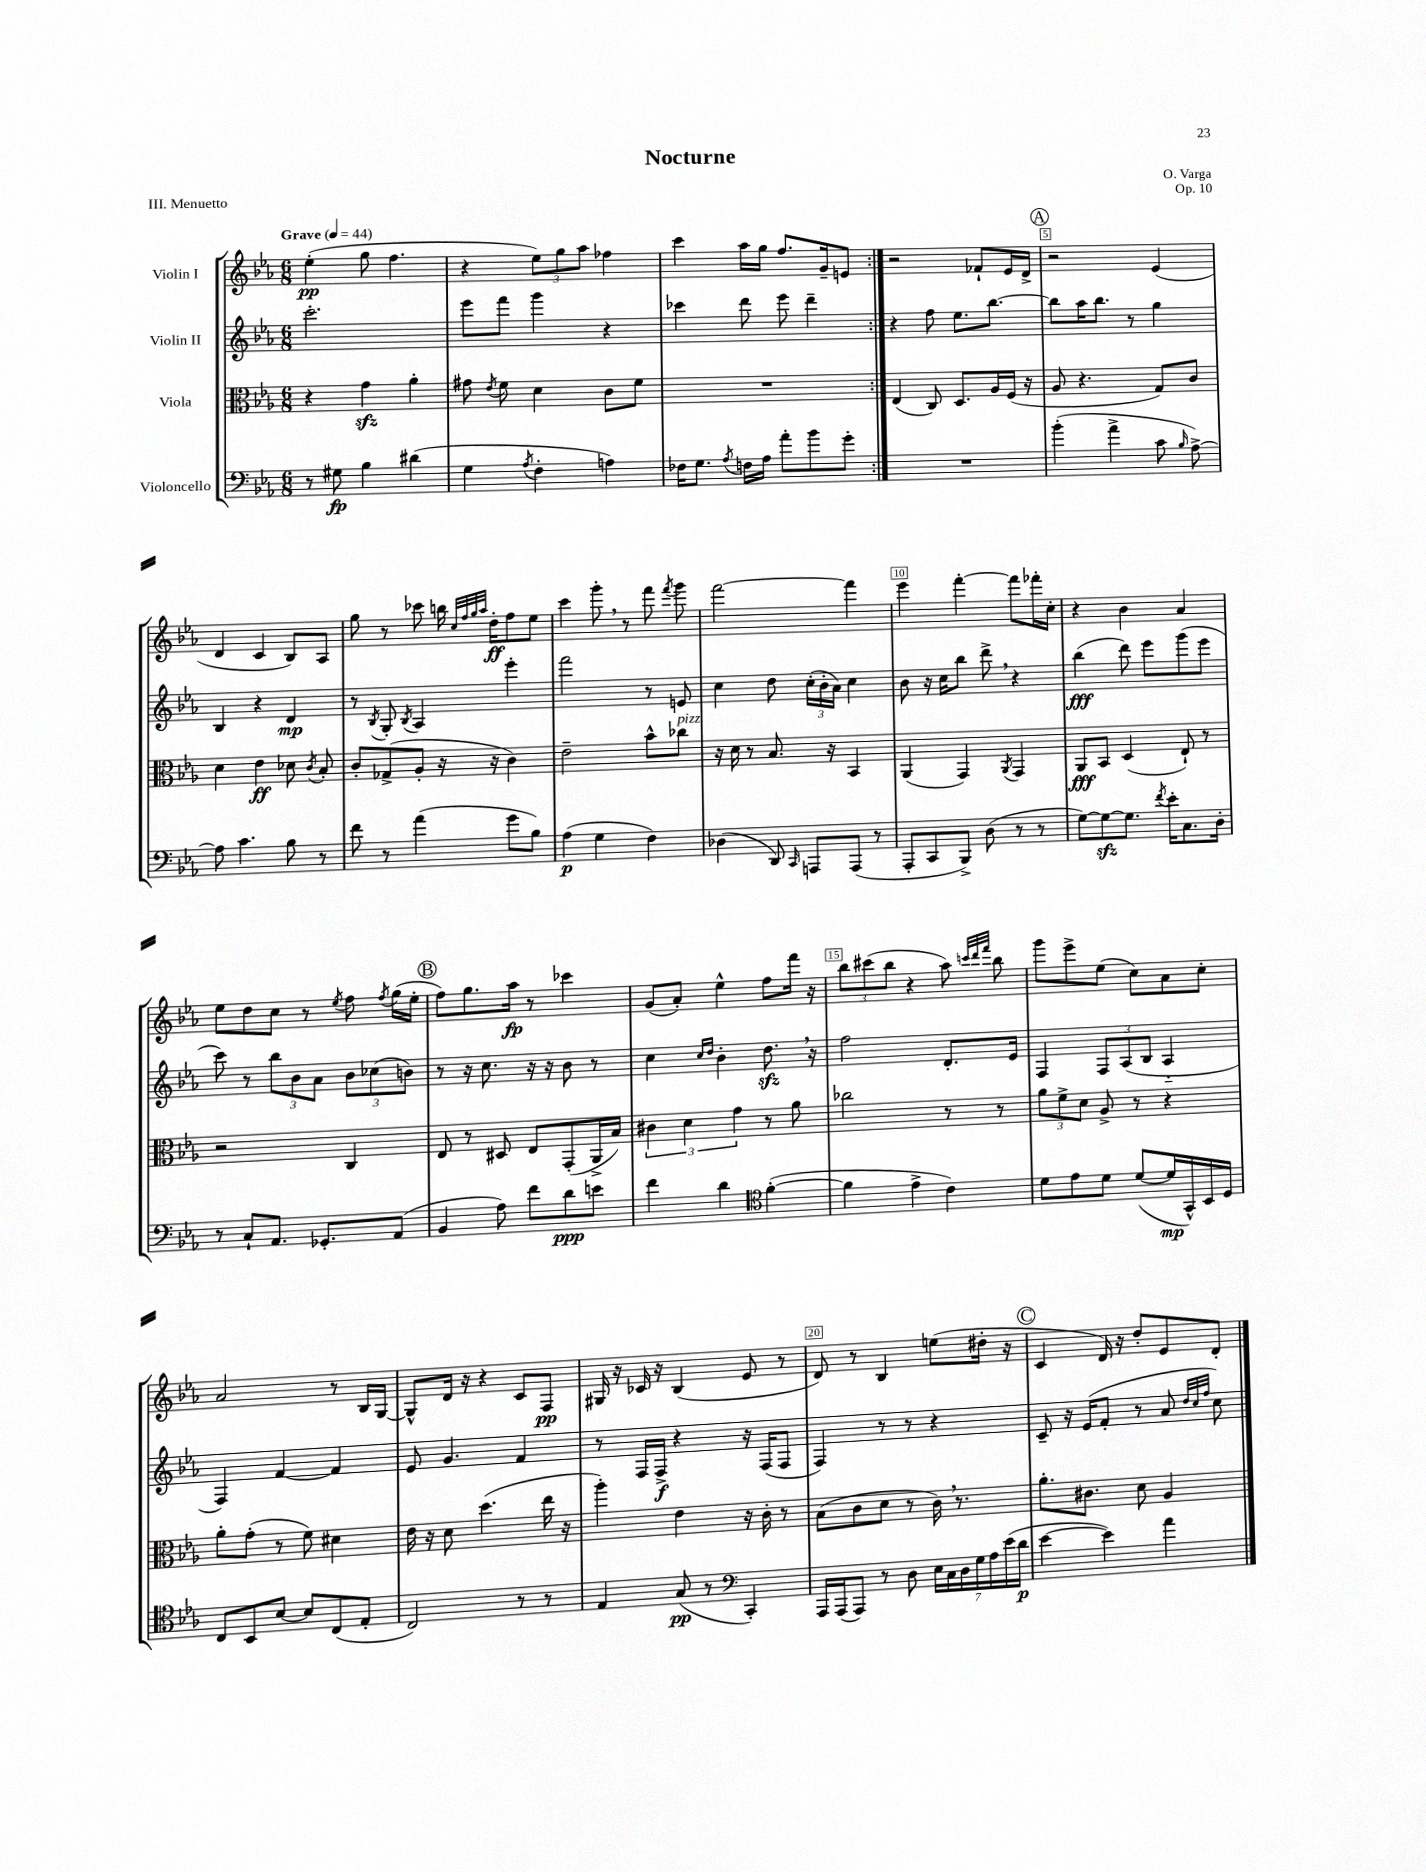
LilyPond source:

\header { title = "Nocturne" composer = "O. Varga" opus = "Op. 10" piece = "III. Menuetto" }
<<
\new StaffGroup <<
\new Staff = "s0" \with { instrumentName = "Violin I" } {
    \clef treble \key ees \major \numericTimeSignature \time 6/8 \tempo "Grave" 4 = 44
    \autoBeamOff \repeat volta 2 { ees''4-.\pp( g''8 f''4. |
    r4 \tuplet 3/2 { ees''8[) g''8 aes''8] } fes''4 |
    c'''4 aes''16[ g''16] f''8.[ g'16-- e'8] | }
    r2 fes'8[-! ees'16 d'16]-> |
    \mark \markup { \circle "A" } r2 ees'4( |
    d'4 c'4 bes8[) aes8] |
    g''8 r8 ces'''8 b''16 \grace { c''32[ f''32 g''32 aes''32] } d''16[-.\ff f''8 ees''8] |
    c'''4 g'''8-. \breathe r8 f'''8 \acciaccatura { f'''8 } g'''8 |
    f'''2~ f'''4 |
    ees'''4 f'''4~-. f'''8[ fes'''16-. c''16]-. |
    r4 bes'4 aes'4 |
    ees''8[ d''8 c''8] r8 \acciaccatura { ees''8 } f''8 \acciaccatura { f''8 } g''16[( ees''16]-. |
    \mark \markup { \circle "B" } f''8[) g''8. aes''16]\fp r8 ces'''4 |
    g'8[( aes'8]-.) ees''4-^ f''8[ f'''16] r16 |
    \tuplet 3/2 { bes''8[ cis'''8( bes''8] } r4 aes''8) \grace { c'''32[ d'''32 f'''32] } bes''8 |
    g'''8[ ees'''8-> ees''8]( c''8[) aes'8 c''8]-. |
    aes'2 r8 bes16[ g16]~ |
    g8[-^ d'16] r16 r4 c'8[ f8]\pp |
    gis16 r16 ces'16 r16 bes4( ees'8 r8 |
    d'8) r8 bes4 e''8[( dis''16]-. r16 |
    \mark \markup { \circle "C" } c'4 d'16) r16 d''8[-. ees'8 d'8]-. \bar "|." |
}
\new Staff = "s1" \with { instrumentName = "Violin II" } {
    \clef treble \key ees \major \numericTimeSignature \time 6/8
    \autoBeamOff \repeat volta 2 { c'''2.-. |
    ees'''8[ f'''8] g'''4 r4 |
    ces'''4 d'''8 ees'''8 d'''4-- | }
    r4 f''8 ees''8.[ bes''8.]~ |
    \mark \markup { \circle "A" } bes''8[ aes''16 bes''8.] r8 g''4 |
    bes4 r4 d'4\mp |
    r8 \acciaccatura { bes8 } g8-. \acciaccatura { bes8 } aes4 ees'''4-. |
    f'''2 r8 e'8 |
    c''4 d''8 \tuplet 3/2 { c''16[-.( bes'16-. aes'16]) } c''4 |
    bes'8 r16 c''16[ bes''8] d'''8-> \breathe r4 |
    bes''4\fff( d'''8) ees'''8[ g'''8( ees'''8] |
    c'''8) r8 \tuplet 3/2 { bes''8[ bes'8 aes'8] } \tuplet 3/2 { bes'8[ ces''8( b'8]) } |
    \mark \markup { \circle "B" } r8 r16 c''8. r16 r16 bes'8 r8 |
    c''4 \grace { c''16[ d''16] } bes'4-. d''8.\sfz \breathe r16 |
    f''2 d'8.[-. ees'16] |
    f4 \tuplet 3/2 { f8[ aes8( bes8] } aes4-_ |
    f4) f'4~ f'4 |
    ees'8 g'4. f'4 |
    r8 f16[ f16]->\f r4 r16 f16[( f8] |
    f4) r8 r8 r4 |
    \mark \markup { \circle "C" } c'8-- r16 ees'16[( f'8]-. r8 aes'8 \grace { d''32[ c''32 f''32] } c''8) \bar "|." |
}
\new Staff = "s2" \with { instrumentName = "Viola" } {
    \clef alto \key ees \major \numericTimeSignature \time 6/8
    \autoBeamOff \repeat volta 2 { r4 g'4\sfz aes'4-. |
    gis'8 \acciaccatura { ees'8 } f'8 d'4 c'8[ f'8] |
    R2. | }
    ees4( c8) d8.[ aes16 f16]( r16 |
    \mark \markup { \circle "A" } aes8 r4. g8[) c'8] |
    d'4 ees'4\ff des'8 \acciaccatura { c'8 } bes8-. |
    c'8[-. ges8->( aes8]-. r16 r16 c'4) |
    ees'2-- bes'8[-^ ces''8]^\markup { \italic "pizz." } |
    r16 d'16 r8 bes8. r16 bes,4 |
    aes,4( g,4) \acciaccatura { aes,8 } g,4 |
    aes,8[\fff bes,8] d4( ees8-!) r8 |
    r2 c4 |
    \mark \markup { \circle "B" } ees8 r8 dis8 ees8[ g,8-.( aes,16-> bes16]) |
    \tuplet 3/2 { cis'4 d'4 g'4 } r8 aes'8 |
    ces''2 r8 r8 |
    \tuplet 3/2 { aes'8[ f'8-> d'8] } aes8-> r8 r4 |
    aes'8[-. g'8]-.( r8 f'8) dis'4 |
    ees'16 r16 d'8 d''4.( ees''16 r16 |
    aes''4-.) ees'4 r16 c'16-. r8 |
    bes8[( c'8 d'8] r8 c'16) \breathe r8. |
    \mark \markup { \circle "C" } aes'8.[-. cis'8.] d'8 aes4 \bar "|." |
}
\new Staff = "s3" \with { instrumentName = "Violoncello" } {
    \clef bass \key ees \major \numericTimeSignature \time 6/8
    \autoBeamOff \repeat volta 2 { r8 gis8\fp bes4 dis'4( |
    g4 \acciaccatura { aes8 } f4-. a4) |
    fes16[ g8.] \acciaccatura { aes8 } f16[ aes16] aes'8[-. bes'8 g'8]-. | }
    R2. |
    \mark \markup { \circle "A" } bes'4-.( aes'4-> c'8 \grace { bes16 } aes8~->) |
    aes8 c'4. bes8 r8 |
    f'8 r8 aes'4( g'8[ bes8]) |
    aes4\p( g4 f4) |
    des4( d,8) \grace { c,16 } a,,8[ a,,8]( r8 |
    aes,,8[-. c,8 bes,,8]->) d8( r8 r8 |
    g8[~) g8~\sfz g8.] \acciaccatura { f'8 } ees'16[-. c8. d16]-. |
    r8 c8[-! aes,8.] ges,8.[-. aes,8]( |
    \mark \markup { \circle "B" } bes,4 aes8) f'8[ d'8\ppp e'8] |
    f'4 d'4 \clef tenor f'4~-.( |
    f'4 ees'4-> c'4) |
    d'8[ ees'8 d'8] d'8[~( d'16\mp g,16-^) bes,16 d16] |
    c8[ bes,8 bes8]~ bes8[ c8( ees8]-. |
    c2) r8 r8 |
    ees4 g8\pp( r8 \clef bass c,4-.) |
    aes,,16[ aes,,16( aes,,8]) r8 d8 \tuplet 7/4 { ees16[ c16 d16 g16 aes16 ees'16( d'16]\p } |
    \mark \markup { \circle "C" } ees'4~ ees'4) aes'4 \bar "|." |
}
>>
>>
\layout { \context { \Score \override BarNumber.break-visibility = ##(#f #t #t) barNumberVisibility = #(every-nth-bar-number-visible 5) \override BarNumber.stencil = #(make-stencil-boxer 0.1 0.3 ly:text-interface::print) } }
